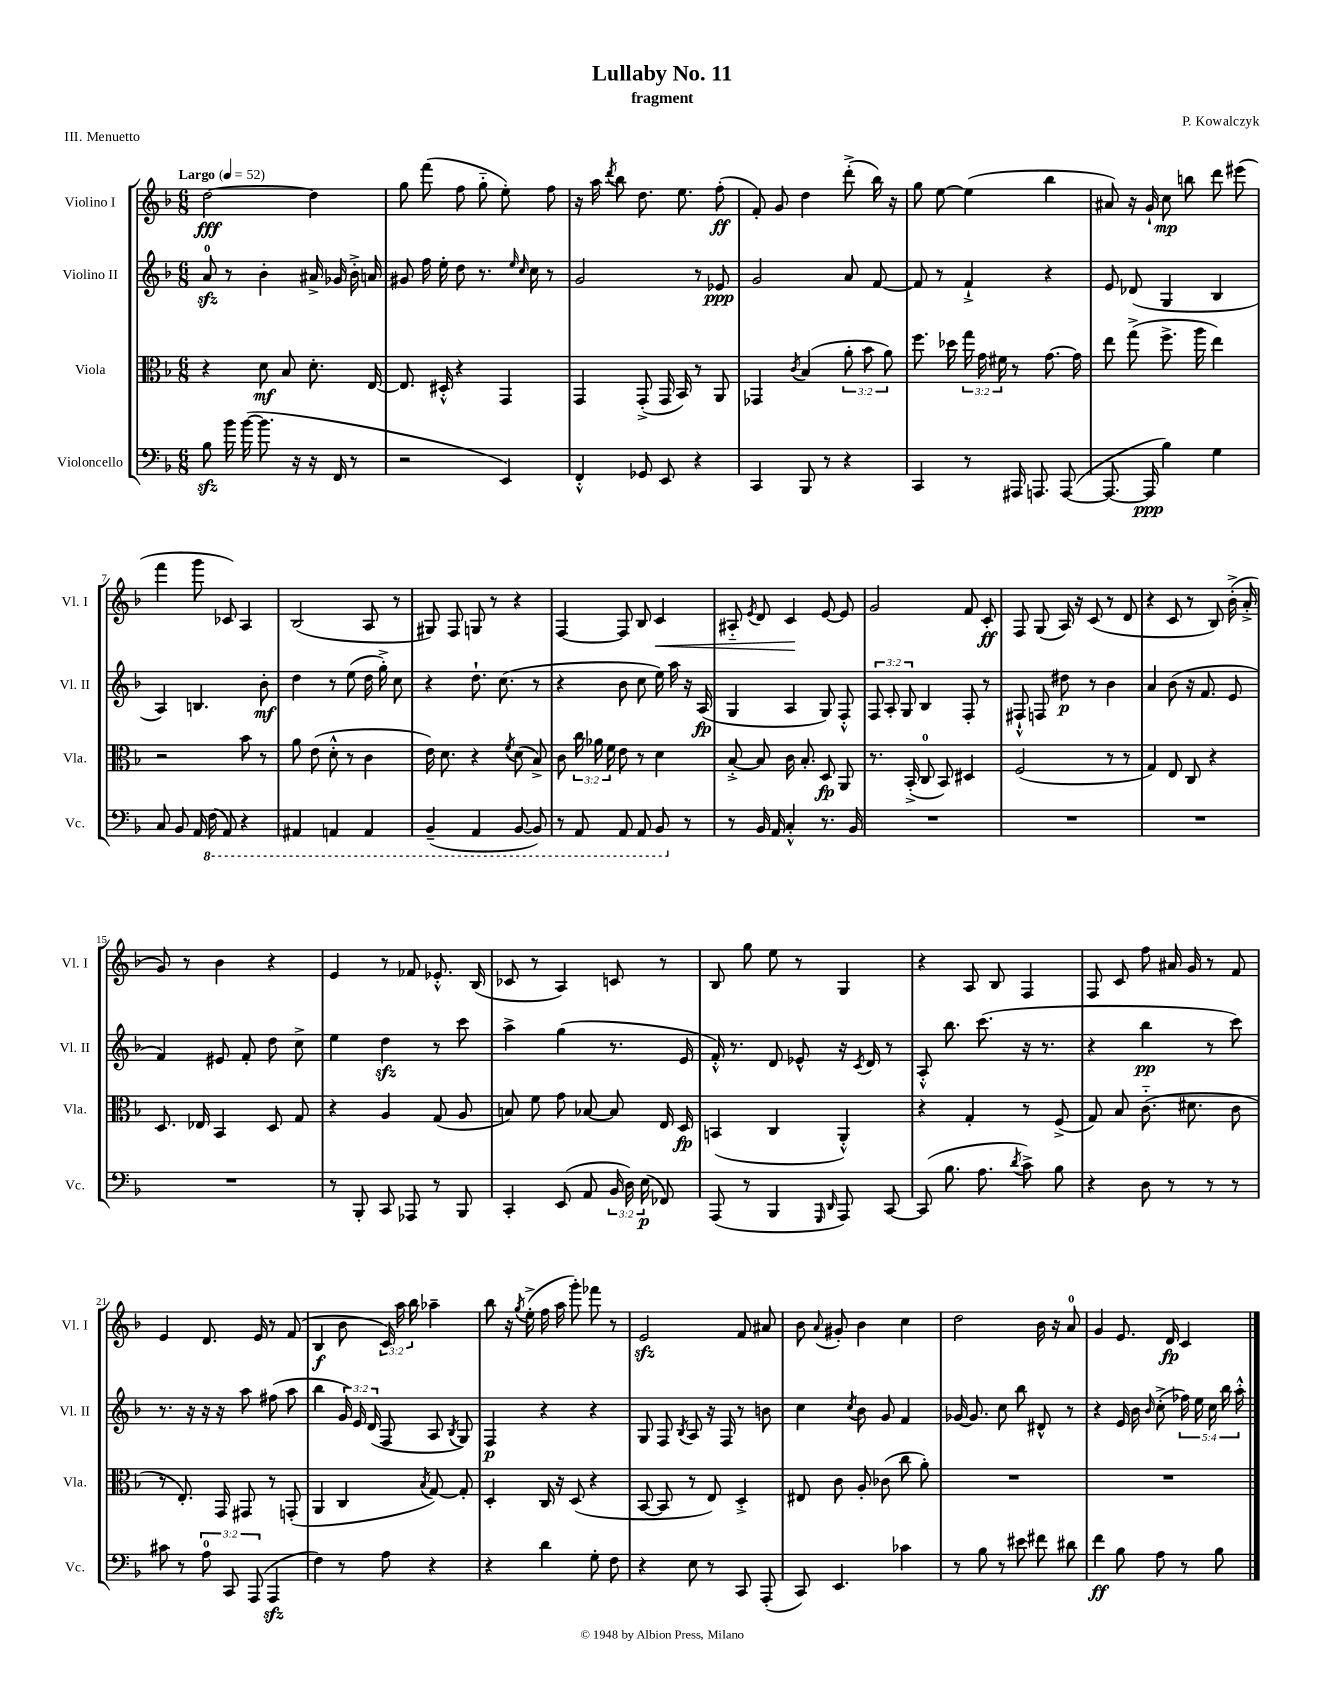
\header { title = "Lullaby No. 11" composer = "P. Kowalczyk" subtitle = "fragment" piece = "III. Menuetto" }
<<
\new StaffGroup <<
\new Staff = "s0" \with { instrumentName = "Violino I" shortInstrumentName = "Vl. I" } {
    \clef treble \key f \major \numericTimeSignature \time 6/8 \override Staff.TupletNumber.text = #tuplet-number::calc-fraction-text \tempo "Largo" 4 = 52
    \autoBeamOff d''2~\fff d''4 |
    g''8 f'''8( f''8 g''8-_ e''8-.) f''8 |
    r16 a''16 \acciaccatura { d'''8 } bes''8 d''8. e''8. f''8-.\ff( |
    f'8-.) g'8 d''4 d'''8-.->( bes''16) r16 |
    g''8 e''8~ e''4( bes''4 |
    ais'8) r16 g'16-! c''8\mp b''8 d'''8 eis'''8( |
    f'''4 g'''8 ces'8) a4 |
    bes2( a8 r8 |
    gis8) f8 g8 r8 r4 |
    f4~ f8 bes8 c'4\< |
    ais8-_ \acciaccatura { e'8 } d'8 c'4\! e'8~ e'8 |
    g'2 f'8 c'8-.\ff |
    f8 g8( a16) r16 c'8( r8 d'8 |
    r4 c'8 r8 bes8) bes'16-.->( a'16-.-> |
    g'8) r8 bes'4 r4 |
    e'4 r8 fes'8 ees'8.-.-^ bes16( |
    ces'8 r8 a4) c'8 r8 |
    bes8 g''8 e''8 r8 g4 |
    r4 a8 bes8 f4 |
    f8 c'8 f''8 ais'16 g'16 r8 f'8 |
    e'4 d'8. e'16 r8 f'8( |
    bes4\f bes'8 \tuplet 3/2 { c'16) a''16 bes''16 } aes''4-- |
    bes''8 r16 \acciaccatura { g''8 } e''16-.->( f''16 a''16 g'''8-.) fes'''8 r8 |
    e'2\sfz f'8 ais'8 |
    bes'8 \appoggiatura { a'8 } gis'8-. bes'4 c''4 |
    d''2 bes'16 r16 a'8-0 |
    g'4 e'8. d'16\fp c'4 \bar "|." |
}
\new Staff = "s1" \with { instrumentName = "Violino II" shortInstrumentName = "Vl. II" } {
    \clef treble \key f \major \numericTimeSignature \time 6/8 \override Staff.TupletNumber.text = #tuplet-number::calc-fraction-text
    \autoBeamOff a'8-0\sfz r8 bes'4-. ais'16-> ges'16 bes'16-.-> a'16 |
    gis'8 f''16 e''16-. d''8 r8. \grace { e''16 c''16 } c''16 r8 |
    g'2 r8 ees'8\ppp |
    g'2 a'8 f'8~ |
    f'8 r8 f'4-!-> r4 |
    e'8 des'8( g4 bes4 |
    a4) b4. bes'8-.\mf |
    d''4 r8 e''8( d''16 g''16-.->) c''8 |
    r4 d''8.-! c''8.( r8 |
    r4 bes'8 c''8 e''16) a''16 r16 a16\fp( |
    g4 a4 g8) f8-.-^ |
    \tuplet 3/2 { f8 a8-. g8 } bes4 f8-. r8 |
    fis8-!-^ f8 dis''8\p r8 bes'4 |
    a'4 bes'8( r16 f'8. e'8 |
    f'4) eis'8 f'8-. d''8 c''8-> |
    e''4 d''4\sfz r8 c'''8 |
    a''4-> g''4( r8. e'16 |
    f'16-.-^) r8. d'8 ees'8-^ r16 \acciaccatura { c'8 } d'16 r8 |
    a8-.-^ bes''8. c'''8.( r16 r8. |
    r4 bes''4\pp r8 c'''8) |
    r8. r16 r16 r16 a''8 fis''8( a''8 |
    bes''4 \tuplet 3/2 { g'16) e'16 d'16( } f8 a8 \acciaccatura { bes8 } g8) |
    f4\p r4 r4 |
    g8 f8 \acciaccatura { bes8 } a8 r16 f16 r8 b'8 |
    c''4 \acciaccatura { c''8 } bes'8 g'8 f'4 |
    ges'16~ ges'8. c''8 bes''8 dis'8-^ r8 |
    r4 e'16 bes'16 \grace { bes'16 } c''8-.->( \tuplet 5/4 { fes''16) e''16 c''16 bes''16 a''16-.-^ } \bar "|." |
}
\new Staff = "s2" \with { instrumentName = "Viola" shortInstrumentName = "Vla." } {
    \clef alto \key f \major \numericTimeSignature \time 6/8 \override Staff.TupletNumber.text = #tuplet-number::calc-fraction-text
    \autoBeamOff r4 d'8\mf bes8 d'8.-. e16~ |
    e8. dis16-.-^ r4 g,4 |
    g,4 g,8-.->( g,16 bes,16) r8 a,8 |
    ges,4 \acciaccatura { c'8 } bes4( \tuplet 3/2 { a'8-. bes'8 a'8) } |
    f''8. des''16 \tuplet 3/2 { g''16 g'16 fis'16 } r8 g'8.~ g'16 |
    e''8 g''8->( f''8.-> a''16 e''4) |
    r2 bes'8 r8 |
    a'8 e'8( d'8-.-^ r8 c'4 |
    e'16) d'8. r4 \acciaccatura { f'8 } d'8( bes8->) |
    c'8 \tuplet 3/2 { c''16 aes'16 f'16 } e'8 r8 d'4 |
    bes8~-.-> bes8 c'16 bes8.-. d8\fp a,8 |
    r8. bes,16-.->( c8-0 bes,8) dis4 |
    f2( r8 r8 |
    g4) e8 c8 r4 |
    d8. ees16 bes,4 d8 g8 |
    r4 a4 g8( a8 |
    b8) f'8 g'8 bes8~ bes8 e16 d16\fp |
    b,4( c4 a,4-.-^) |
    r4 g4-. r8 f8->( |
    g8) bes8 c'8.-_( dis'8. c'8 |
    r8 e8.-.) g,16 gis,8 r8 g,8-.( |
    a,4 c4 \acciaccatura { bes8 } g8~) g8-. |
    d4-. c16 r16 d8( r4 |
    bes,8~ bes,8 r8 e8) d4-.-> |
    eis8 c'8 a8-. ces'8( c''8 a'8-.) |
    R2. |
    R2. \bar "|." |
}
\new Staff = "s3" \with { instrumentName = "Violoncello" shortInstrumentName = "Vc." } {
    \clef bass \key f \major \numericTimeSignature \time 6/8 \override Staff.TupletNumber.text = #tuplet-number::calc-fraction-text
    \autoBeamOff bes8\sfz bes'16 bes'16~( bes'8. r16 r16 f,16 r8 |
    r2 e,4) |
    f,4-.-^ ges,8 e,8 r4 |
    c,4 bes,,8 r8 r4 |
    c,4 r8 ais,,16 a,,8. a,,8~( |
    a,,8.~ a,,16\ppp bes4) g4 |
    c8 bes,8 a,16 \ottava #-1 f,16( a,,8) r4 |
    ais,,4 a,,4 a,,4 |
    bes,,4--( a,,4 bes,,8~ bes,,8) |
    r8 a,,8 a,,8 a,,8 bes,,8 \ottava #0 r8 |
    r8 bes,16 a,16 c4-.-^ r8. bes,16 |
    R2. |
    R2. |
    R2. |
    R2. |
    r8 bes,,8-. c,8 aes,,8 r8 bes,,8 |
    c,4-. e,8( a,8 \tuplet 3/2 { bes,16 d16) e16\p( } fes,8) |
    a,,8( r8 bes,,4 \grace { g,,16 d,16 } a,,8) c,8~ |
    c,8( bes8. a8. \acciaccatura { d'8 } c'8->) bes8 |
    r4 d8 r8 r8 r8 |
    cis'8 r8 \tuplet 3/2 { a8-0 c,8 a,,8( } a,,4\sfz |
    f4) r8 a8 r4 |
    r4 d'4 g8-. f8 |
    r4 e8 r8 c,8 a,,8-.( |
    c,8) e,4. ces'4 |
    r8 bes8 r8 eis'8 fis'8 dis'8 |
    f'4\ff bes8 a8 r8 bes8 \bar "|." |
}
>>
>>
